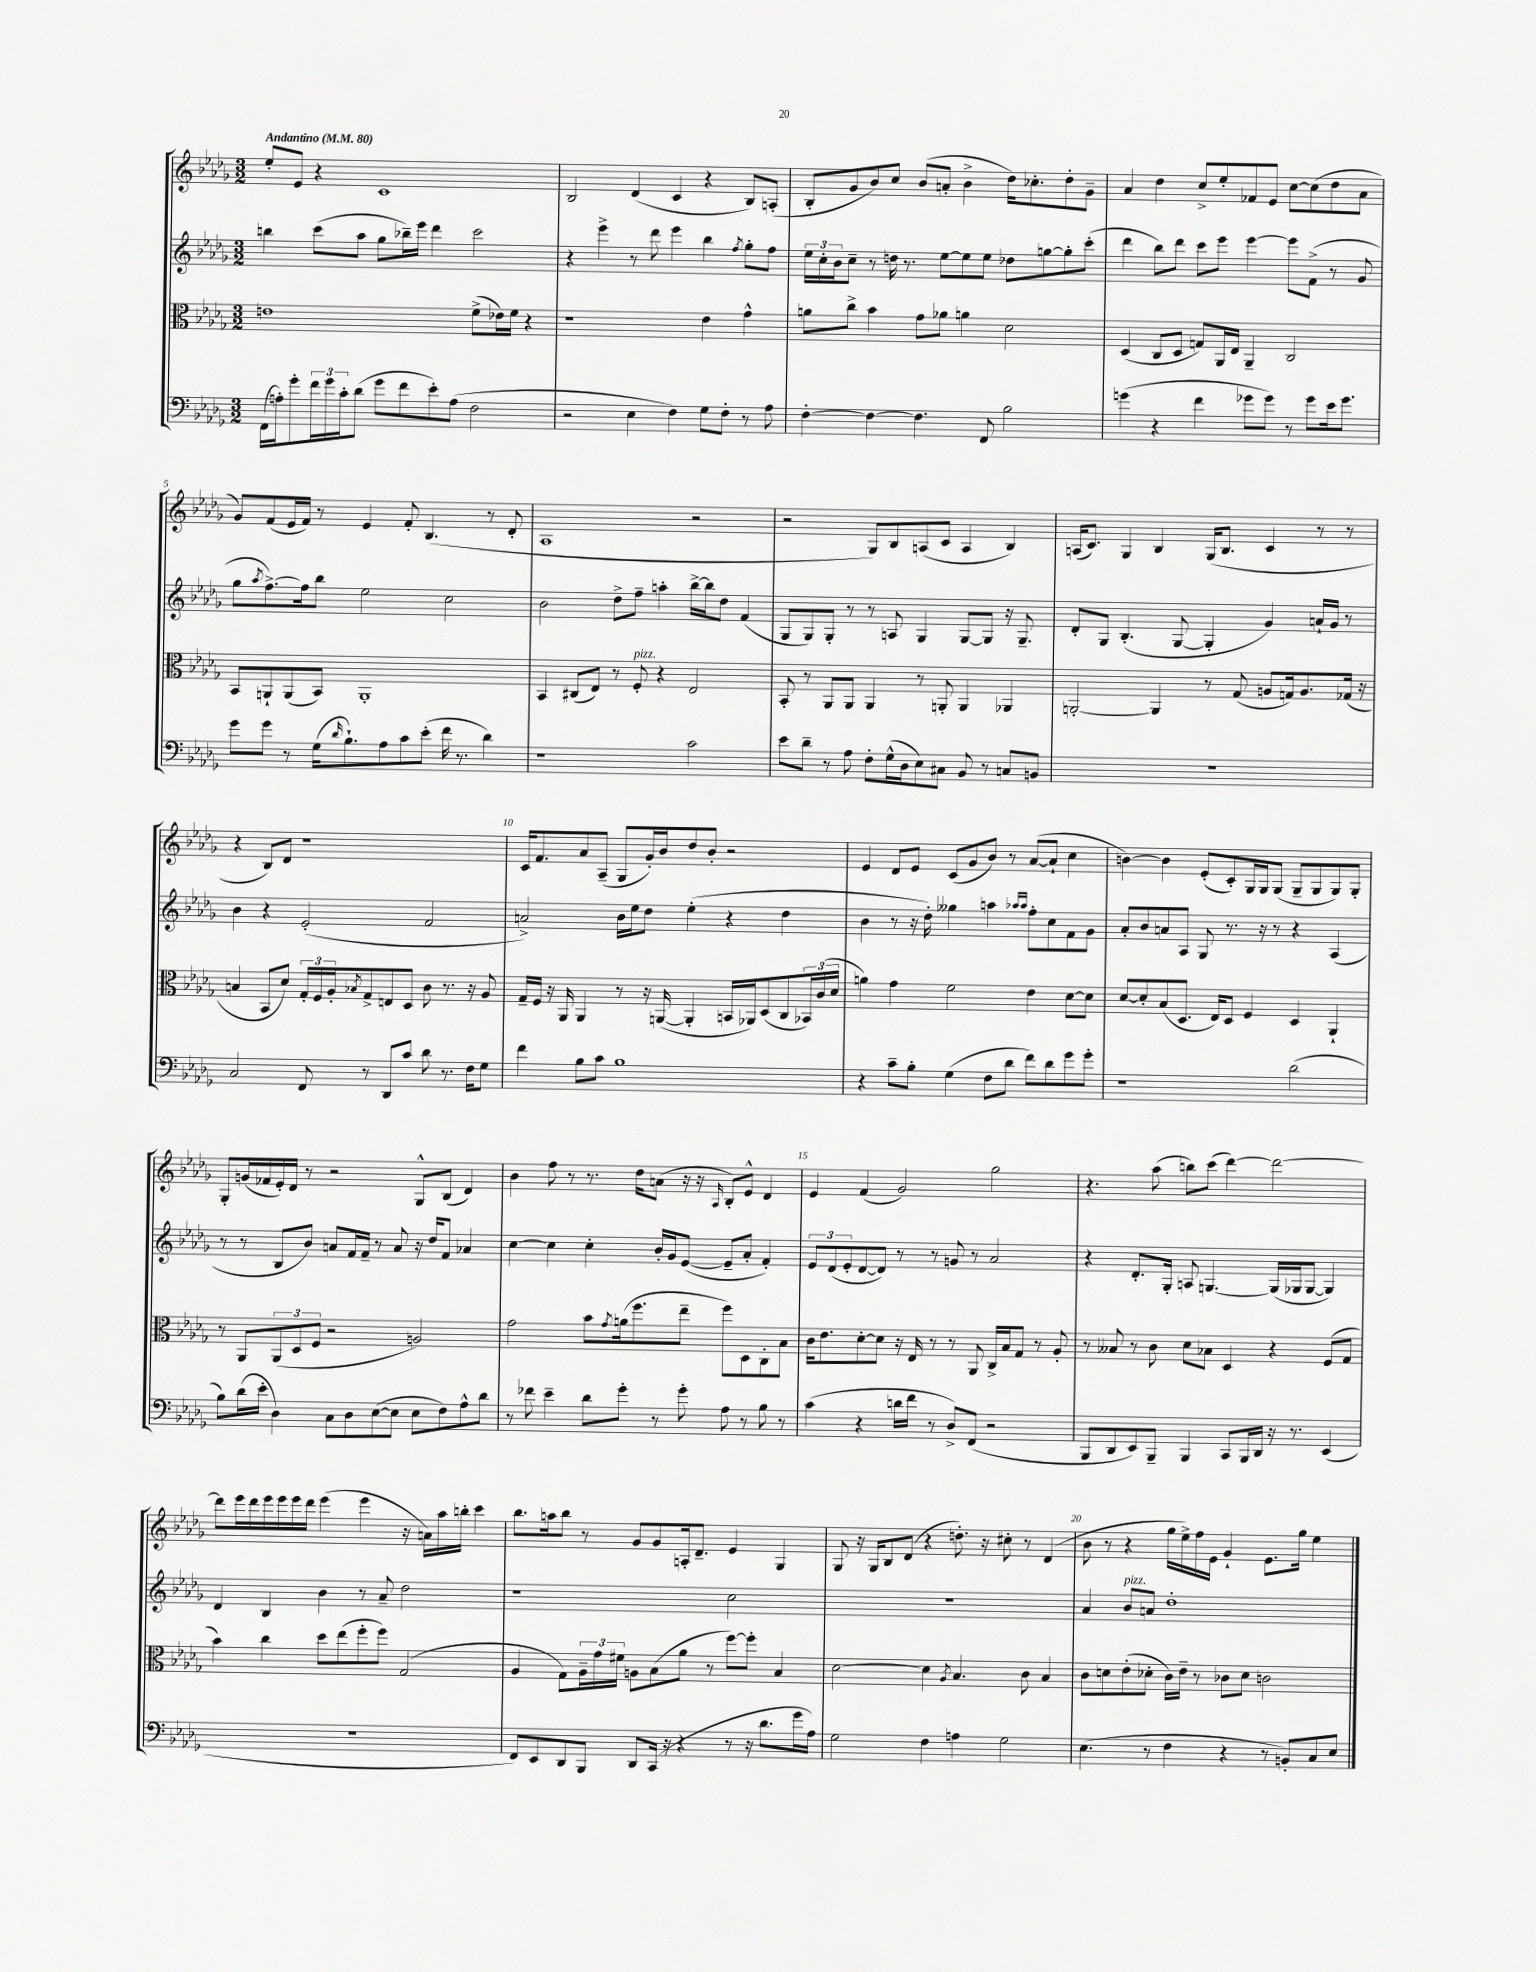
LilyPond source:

<<
\new StaffGroup <<
\new Staff = "s0" {
    \clef treble \key des \major \numericTimeSignature \time 3/2 \tempo "Andantino" 4 = 80
    ees''8-. ees'8 r4 c'1 |
    bes2 des'4( c'4 r4 bes8) a8-.( |
    bes8-. ges'8 bes'8) c''8 bes'8( a'8-. bes'4-> des''16) ces''8.-. des''8-. ges'8-- |
    aes'4 des''4 c''8-> ees''8-. fes'8 ees'8 c''8~ c''8( des''8 aes'8 |
    ges'8) f'8( ees'16 f'16) r8 ees'4 f'8-. bes4.( r8 des'8-. |
    aes1 r2 |
    r2 ges8) bes8 a8( c'8 a4 bes4) |
    a16( c'8.) ges4 bes4 ges16( bes8. c'4 r8 r8 |
    r4 bes8) des'8 r1 |
    c'16 f'8. aes'8 aes8--( ges8 ges'16-.) bes'16 des''8 bes'8-. r2 |
    ees'4 des'8 ees'8 c'8( ges'8 bes'8) r8 aes'8~( aes'8-! c''4 |
    b'4~) b'4 ees'8-.( c'8-.) ges16 ges16 ges8( ges8-- ges8 ges8) ges8-. |
    ges8-. g'16( fes'16 ees'16-.) des'16 r8 r2 ges8-^ bes8( des'4) |
    bes'4 f''8 r8 r8. des''16 a'8( r16 r16 \grace { aes16 } bes8-.) ees'8-^ des'4 |
    ees'4 f'4( ges'2) ges''2 |
    r4. aes''8( b''8) c'''8( des'''4~) des'''2~ |
    des'''8 ees'''16 des'''16 ees'''16 ees'''16 ees'''16 des'''16 ees'''4( ees'''4 r16 a'16) aes''16 b''16-. c'''4 |
    bes''8. a''16 bes''8 r8 ges'8 ges'8 a16-. des'8.-- ees'4 ges4 |
    ges8 r16 ges16 bes8 des'8( r4 d''8.-.) r16 cis''8-. r8 des'4( |
    bes'8 r8 r4 ges''16 ees''16->) f''16 ees'16 ges'4-! ees'8. ges''16 ees''4 \bar "|." |
}
\new Staff = "s1" {
    \clef treble \key des \major \numericTimeSignature \time 3/2
    b''4 c'''8( aes''8 ges''8 bes''16--) ees'''16 des'''4 c'''2 |
    r4 ees'''4-> r8 des'''8 ees'''4 bes''4 \acciaccatura { f''8 } ges''8-. f''8 |
    \tuplet 3/2 { ees''16 c''16-. bes'16 } c''8-- r8 d''16 r8. ees''8~ ees''8 ees''8 des''8 g''8~ g''8-. c'''8-.( |
    des'''4 bes''8) des'''8 c'''8 ees'''8 ees'''4~ ees'''8 f'8->( r8 ges'8 |
    ges''8 \acciaccatura { aes''8 } f''8.~->) f''16 bes''8 ees''2 c''2 |
    bes'2 des''8-> f''8-- a''4-. bes''16~-> bes''16 des''8 f'4( |
    ges8 ges8) ges8-. r8 r8 a8 ges4 ges8~ ges8 r16 ges8.-- |
    des'8-. ges8 bes4.-.( ges8~ ges4-. ges'4) a'16-! ges'16 r8 |
    bes'4 r4 ees'2-.( f'2 |
    a'2->) bes'16 ees''16 des''8 ees''4-.( r4 des''4 |
    bes'4 r8 r16 des''16-.) geses''4 a''4 \grace { aes''16 aes''16 } f''8-. c''8 f'8 ges'8 |
    aes'8-. bes'8 a'8 aes8 ges8 r8. r16 r8 r4 aes4( |
    r8 r8 bes8 bes'8) a'8 f'16 f'16-- r8 a'8 r16 des''16 f'8 aes'4 |
    c''4~ c''4 c''4-. bes'16-. ges'16 ees'8~( ees'8-- aes'8-. f'4-.) |
    \tuplet 3/2 { ees'8 des'8( ees'8-. } des'8~ des'8) r8 r8 g'8 r8 aes'2 |
    r4 des'8.-. ges16-. a8 g4.~ g16( ges16 ges8~ ges4) |
    des'4 bes4 bes'4 r8 aes'8-- des''2 |
    r1 c''2 |
    R1. |
    aes'4 bes'8^\markup { \italic "pizz." } a'8 des''1-. \bar "|." |
}
\new Staff = "s2" {
    \clef alto \key des \major \numericTimeSignature \time 3/2
    e'1 f'8->( ees'16) f'16 r4 |
    r1 ees'4 ges'4-^ |
    a'8 c''8-> bes'4 ges'8 aes'8 a'4 des'2 |
    des4( c8 des8 g8) aes,16 ees16 aes,4-- c2 |
    bes,8 a,8-! a,8( bes,8) a,1-. |
    bes,4 cis8( ees8) r8 f8-.^\markup { \italic "pizz." } r4 ees2 |
    bes,8-. r8 aes,8 aes,8 aes,4 r8 a,8-. a,4 aes,4 |
    a,2~-. a,4 r8 ges8( a8 g16) a8. ges16( r16 |
    b4 bes,8 des'8) \tuplet 3/2 { ges16-. f16 aes16-. } \acciaccatura { bes8 } ges8-> e8 des8 c'8 r8. r16 aes8 |
    ges16-- f16 r16 aes,16 aes,4 r8 r16 a,16~( a,4-. b,16 aes,16) des8( c8 \tuplet 3/2 { bes,16) c'16( des'16 } |
    a'4) ges'4 f'2 ees'4 des'8~ des'8 |
    des'8~ des'8-. bes8( des8. ees16) des8 f4 des4 aes,4-! |
    r8 aes,8 \tuplet 3/2 { aes,8( des8 f8 } r2 a2) |
    ges'2 bes'8 \acciaccatura { ges'8 } a'16( f''8. ees''8-- f''8) des8 c8-. bes8 |
    c'16 ees'8. des'8~-. des'8 r16 ees16 r8 r8 aes,8 c16-> bes16 ges8 r8 aes8-. |
    r8 beses8 r8 c'8 des'8 bes8 des4 r4 f8( ges8 |
    bes'4) c''4 des''8 ees''8( f''8-. f''8) ges2( |
    aes4 ges8) \tuplet 3/2 { aes16-- ges'16 fis'16 } a8 bes8( aes'8 r8 f''8~) f''8-. bes4 |
    des'2~ des'4 \acciaccatura { aes8 } bes4. c'8 bes4 |
    c'8 d'8 ees'8-.( des'8-. c'16) ees'16-- r8 ces'8 des'8 c'2 \bar "|." |
}
\new Staff = "s3" {
    \clef bass \key des \major \numericTimeSignature \time 3/2
    f,16( a16-.) ges'8-. \tuplet 3/2 { f'16 ges'16 c'16-. } des'8( ges'8 f'8 ees'8-.) a8( f2 |
    r2 ees4 f4) ges8 f8-. r8 aes8 |
    f4~-. f4~ f4. f,8 bes2 |
    g'4( r4 f'4 ges'8 ges'8) r8 ges'8 ees'16 ges'8. |
    ges'8 ges'8 r8 ges16( \grace { des'16 } bes8.-!) aes8 c'8 ees'8-.( f'16 r8. des'4) |
    r1 c'2 |
    ees'8 des'8-- r8 aes8 f8-. ges16-^( des16 ees8) cis8 bes,8 r8 c8 b,8 |
    R1. |
    c2 f,8 r8 des,8 c'8 des'8 r8. f16 ges8 |
    f'4 bes8 c'8 bes1 |
    r4 c'8-- bes8-. ges4( f8 des'8 f'8) des'8 ges'8 ges'8-. |
    r1 des'2( |
    bes8) des'16( ees'16-. des4) c8 des8 ees8~( ees8 ees8 f8) aes8-^ des'8 |
    r8 fes'8 ees'4-- des'8 ges'8-. r8 ges'8-. aes8 r8 bes8 r8 |
    c'4( r4 d'16 f'16 r8 des8->) f,8( r2 |
    bes,,8 des,8 ees,8) bes,,8-- bes,,4 c,8 bes,,16 des,16 r16 r8. ees,4( |
    R1. |
    f,8) ees,8 des,8 bes,,8 des,8 c,16( r16 r4 r8 r16 des'8. ges'16 aes16) |
    ges2 f4 a4 ges2 |
    ees4.( r8 f4 r4 r8 b,8-.) c8 ees8 \bar "|." |
}
>>
>>
\layout { \context { \Score \override BarNumber.break-visibility = ##(#f #t #t) barNumberVisibility = #(every-nth-bar-number-visible 5) } }
